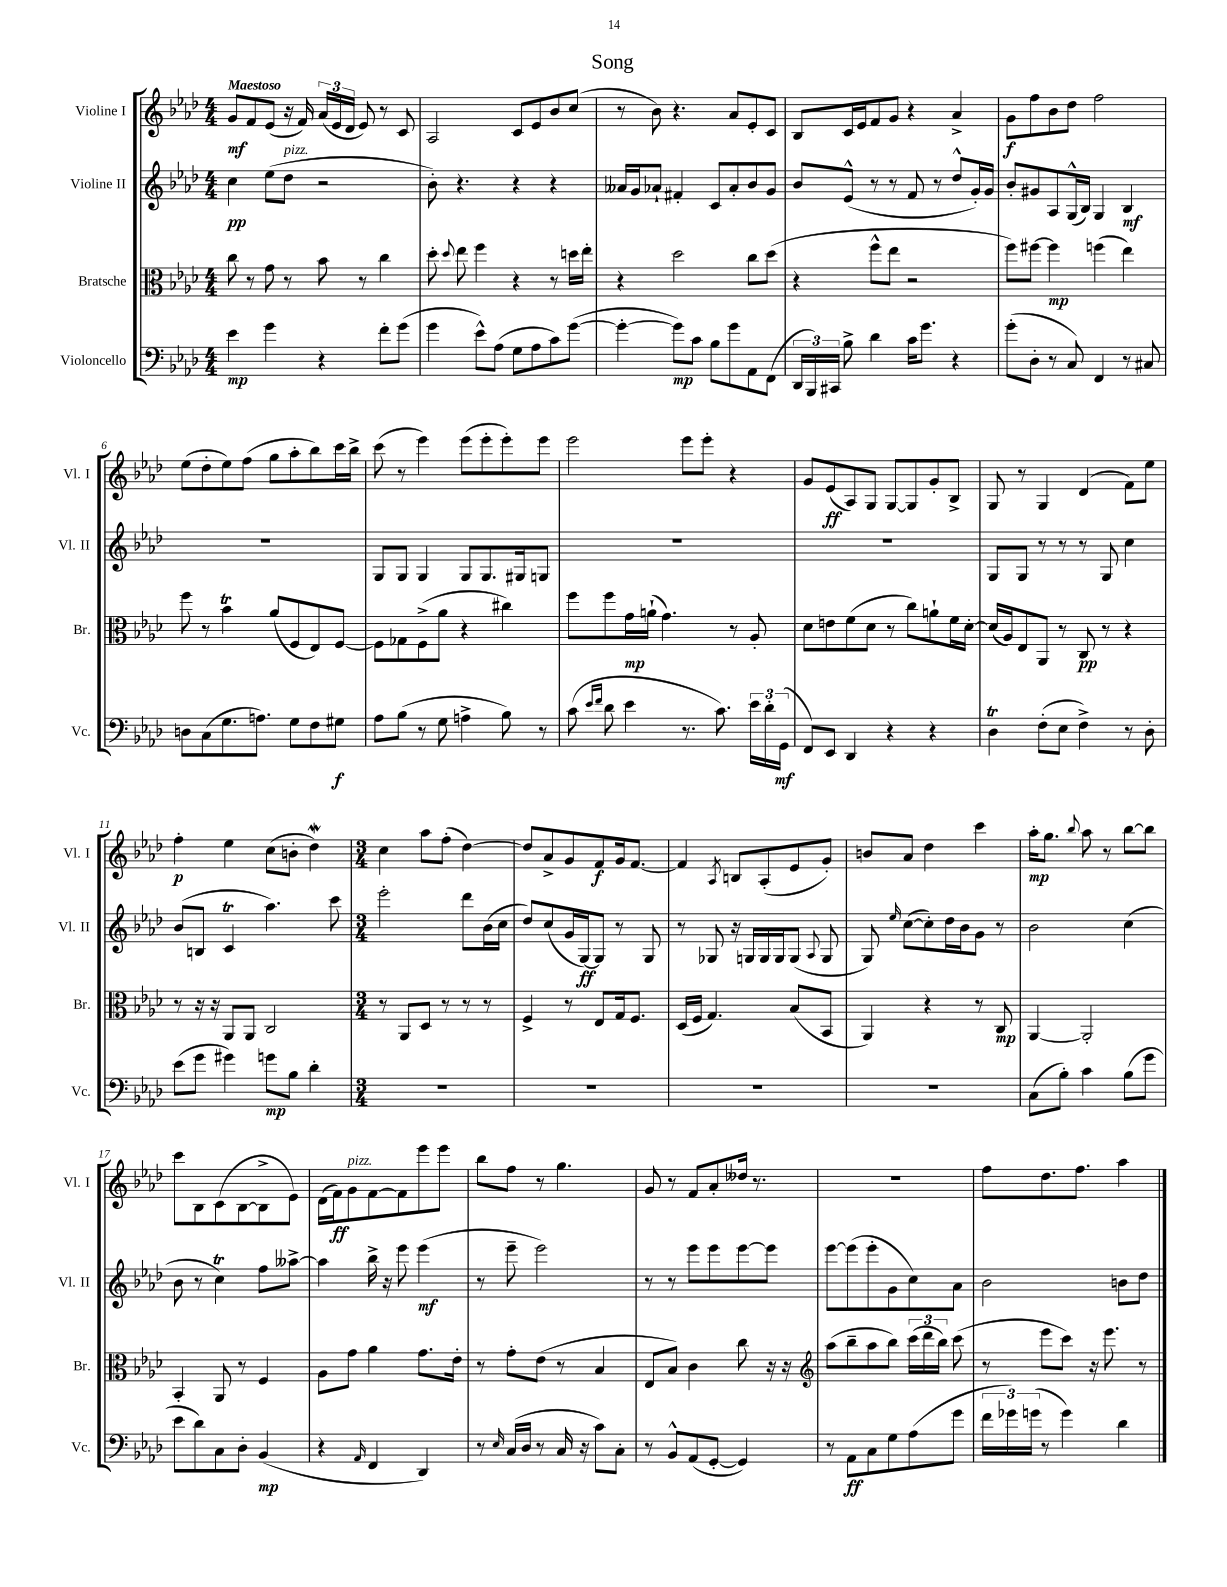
\header { title = "Song" }
<<
\new StaffGroup <<
\new Staff = "s0" \with { instrumentName = "Violine I" shortInstrumentName = "Vl. I" } {
    \clef treble \key aes \major \numericTimeSignature \time 4/4 \tempo "Maestoso"
    \autoBeamOff g'8[\mf f'8 ees'8]( r16 f'16) \tuplet 3/2 { aes'16[( ees'16 des'16] } ees'8) r8 c'8 |
    aes2 c'8[ ees'8 bes'8 c''8]( |
    r8 bes'8) r4. aes'8[ ees'8-. c'8] |
    bes8[ c'16 ees'16 f'8 g'8] r4 aes'4-> |
    g'8[\f f''8 bes'8 des''8] f''2 |
    ees''8[( des''8-. ees''8) f''8]( g''8[ aes''8-. bes''8) c'''16 bes''16]-> |
    c'''8( r8 ees'''4) ees'''8[( ees'''8-. ees'''8-.) ees'''8] |
    ees'''2 ees'''8[ ees'''8]-. r4 |
    g'8[ ees'8\ff( aes8) g8] g8[~ g8 g'8-. bes8]-> |
    g8 r8 g4 des'4( f'8[) ees''8] |
    f''4-.\p ees''4 c''8[( b'8]-. des''4\mordent) |
    \numericTimeSignature \time 3/4 c''4 aes''8[ f''8]-.( des''4~) |
    des''8[ aes'8-> g'8 f'8\f g'16 f'8.]~ |
    f'4 \acciaccatura { aes8 } b8[ aes8-.( ees'8 g'8]-.) |
    b'8[ aes'8] des''4 c'''4 |
    aes''16[-.\mp g''8.] \appoggiatura { bes''8 } aes''8 r8 bes''8[~ bes''8] |
    c'''8[ bes8 c'8( bes8~ bes8-> ees'8]) |
    des'16[( f'16\ff) g'8^\markup { \italic "pizz." } f'8~ f'8 ees'''8 ees'''8] |
    bes''8[ f''8] r8 g''4. |
    g'8 r8 f'8[ aes'8-. deses''16] r8. |
    R2. |
    f''8[ des''8. f''8.] aes''4 \bar "|." |
}
\new Staff = "s1" \with { instrumentName = "Violine II" shortInstrumentName = "Vl. II" } {
    \clef treble \key aes \major \numericTimeSignature \time 4/4
    \autoBeamOff c''4\pp ees''8[( des''8]^\markup { \italic "pizz." } r2 |
    bes'8-.) r4. r4 r4 |
    aeses'16[ g'16 aes'8]-! fis'4-. c'8[ aes'8-. bes'8 g'8] |
    bes'8[ ees'8]-^( r8 r8 f'8 r8 des''8[-^ g'16-.) g'16] |
    bes'8[-. gis'8 aes8 g16-^( bes16]) g4 bes4\mf |
    r1 |
    g8[ g8] g4 g8[ g8. gis16 g8] |
    R1 |
    R1 |
    g8[ g8] r8 r8 r8 g8 c''4 |
    bes'8[( b8] c'4\trill aes''4.) c'''8 |
    \numericTimeSignature \time 3/4 ees'''2-. des'''8[ bes'16( c''16] |
    des''8[) c''8( g'16 g16~\ff) g8] r8 g8 |
    r8 ges8 r16 g16[ g16 g16 g8]( \appoggiatura { aes8 } g8 |
    g8) \grace { ees''16 } c''8[~( c''8-.) des''16 bes'16 g'8] r8 |
    bes'2 c''4( |
    bes'8 r8 c''4\trill) f''8[ aeses''8]~-> |
    aeses''4 bes''16-> r16 ees'''8 ees'''4\mf( |
    r8 ees'''8-- ees'''2) |
    r8 r8 ees'''8[ ees'''8 ees'''8~ ees'''8] |
    ees'''8[~ ees'''8( ees'''8-. g'8 c''8) aes'8] |
    bes'2 b'8[ des''8] \bar "|." |
}
\new Staff = "s2" \with { instrumentName = "Bratsche" shortInstrumentName = "Br." } {
    \clef alto \key aes \major \numericTimeSignature \time 4/4
    \autoBeamOff c''8 r8 g'8 r8 bes'8 r8 c''4 |
    des''8-. \appoggiatura { des''8 } ees''8 f''4 r4 r8 d''16[ ees''16]-. |
    r4 des''2 c''8[ des''8]( |
    r4 f''8[-^ ees''8] r2 |
    f''8[) fis''8]~ fis''4\mp f''4( ees''4) |
    f''8 r8 bes'4\trill aes'8[( f8 ees8) f8]~ |
    f8[ ges8 f8->( aes'8] r4 cis''4) |
    f''8[ f''8 g'16\mp a'16]-!( g'4.) r8 aes8-. |
    des'8[ e'8 f'8( des'8] r8 c''8[) a'8-! f'16 des'16]~-. |
    des'16[( aes16) ees8 aes,8] r8 c8\pp r8 r4 |
    r8 r16 r16 aes,8[ aes,8] c2 |
    \numericTimeSignature \time 3/4 r8 aes,8[ des8] r8 r8 r8 |
    f4-> r8 ees8[ g16 f8.] |
    des16[( f16] g4.) bes8[( bes,8] |
    aes,4) r4 r8 c8\mp |
    aes,4~ aes,2-. |
    bes,4-. aes,8 r8 f4 |
    aes8[ g'8] aes'4 g'8.[ ees'16]-. |
    r8 g'8[-. ees'8]( r8 bes4 |
    ees8[ bes8]) c'4 c''8 r16 r16 |
    \clef treble aes''8[( bes''8-- aes''8 bes''8]) \tuplet 3/2 { c'''16[( des'''16 bes''16]) } c'''8( |
    r8 ees'''8[ c'''8]) r16 ees'''8. r8 \bar "|." |
}
\new Staff = "s3" \with { instrumentName = "Violoncello" shortInstrumentName = "Vc." } {
    \clef bass \key aes \major \numericTimeSignature \time 4/4
    \autoBeamOff ees'4\mp g'4 r4 f'8[-. g'8]( |
    g'4 ees'8[-^) aes8]( g8[ aes8 c'8) g'8]~( |
    g'4~-. g'8[\mp) c'8] bes8[ g'8 aes,8 f,8]( |
    \tuplet 3/2 { des,16[ bes,,16) cis,16] } bes8-> des'4 c'16[ g'8.] r4 |
    g'8[-.( des8]-. r8 c8) f,4 r8 cis8 |
    d8[ c8( g8. a8.]) g8[ f8 gis8]\f |
    aes8[ bes8]( r8 g8 a4-> bes8) r8 |
    c'8( \grace { ees'16[ f'16] } des'8 ees'4 r8. c'8.) \tuplet 3/2 { ees'16[ des'16-. g,16]\mf( } |
    f,8[) ees,8] des,4 r4 r4 |
    des4\trill f8[-.( ees8] f4->) r8 des8-. |
    ees'8[( g'8] gis'4) g'8[\mp bes8] des'4-. |
    \numericTimeSignature \time 3/4 R2. |
    R2. |
    R2. |
    R2. |
    c8[( bes8]-.) c'4 bes8[( g'8] |
    ees'8[ des'8) c8 des8]-. bes,4\mp( |
    r4 \grace { aes,16 } f,4 des,4) |
    r8 \grace { ees16 } c16[( des16] r8 c16 r16 c'8[) c8]-. |
    r8 bes,8[-^ aes,8( g,8]~-. g,4) |
    r8 aes,8[\ff c8 g8 aes8( g'8] |
    \tuplet 3/2 { f'16[ ges'16) g'16]( } r8 g'4) des'4 \bar "|." |
}
>>
>>
